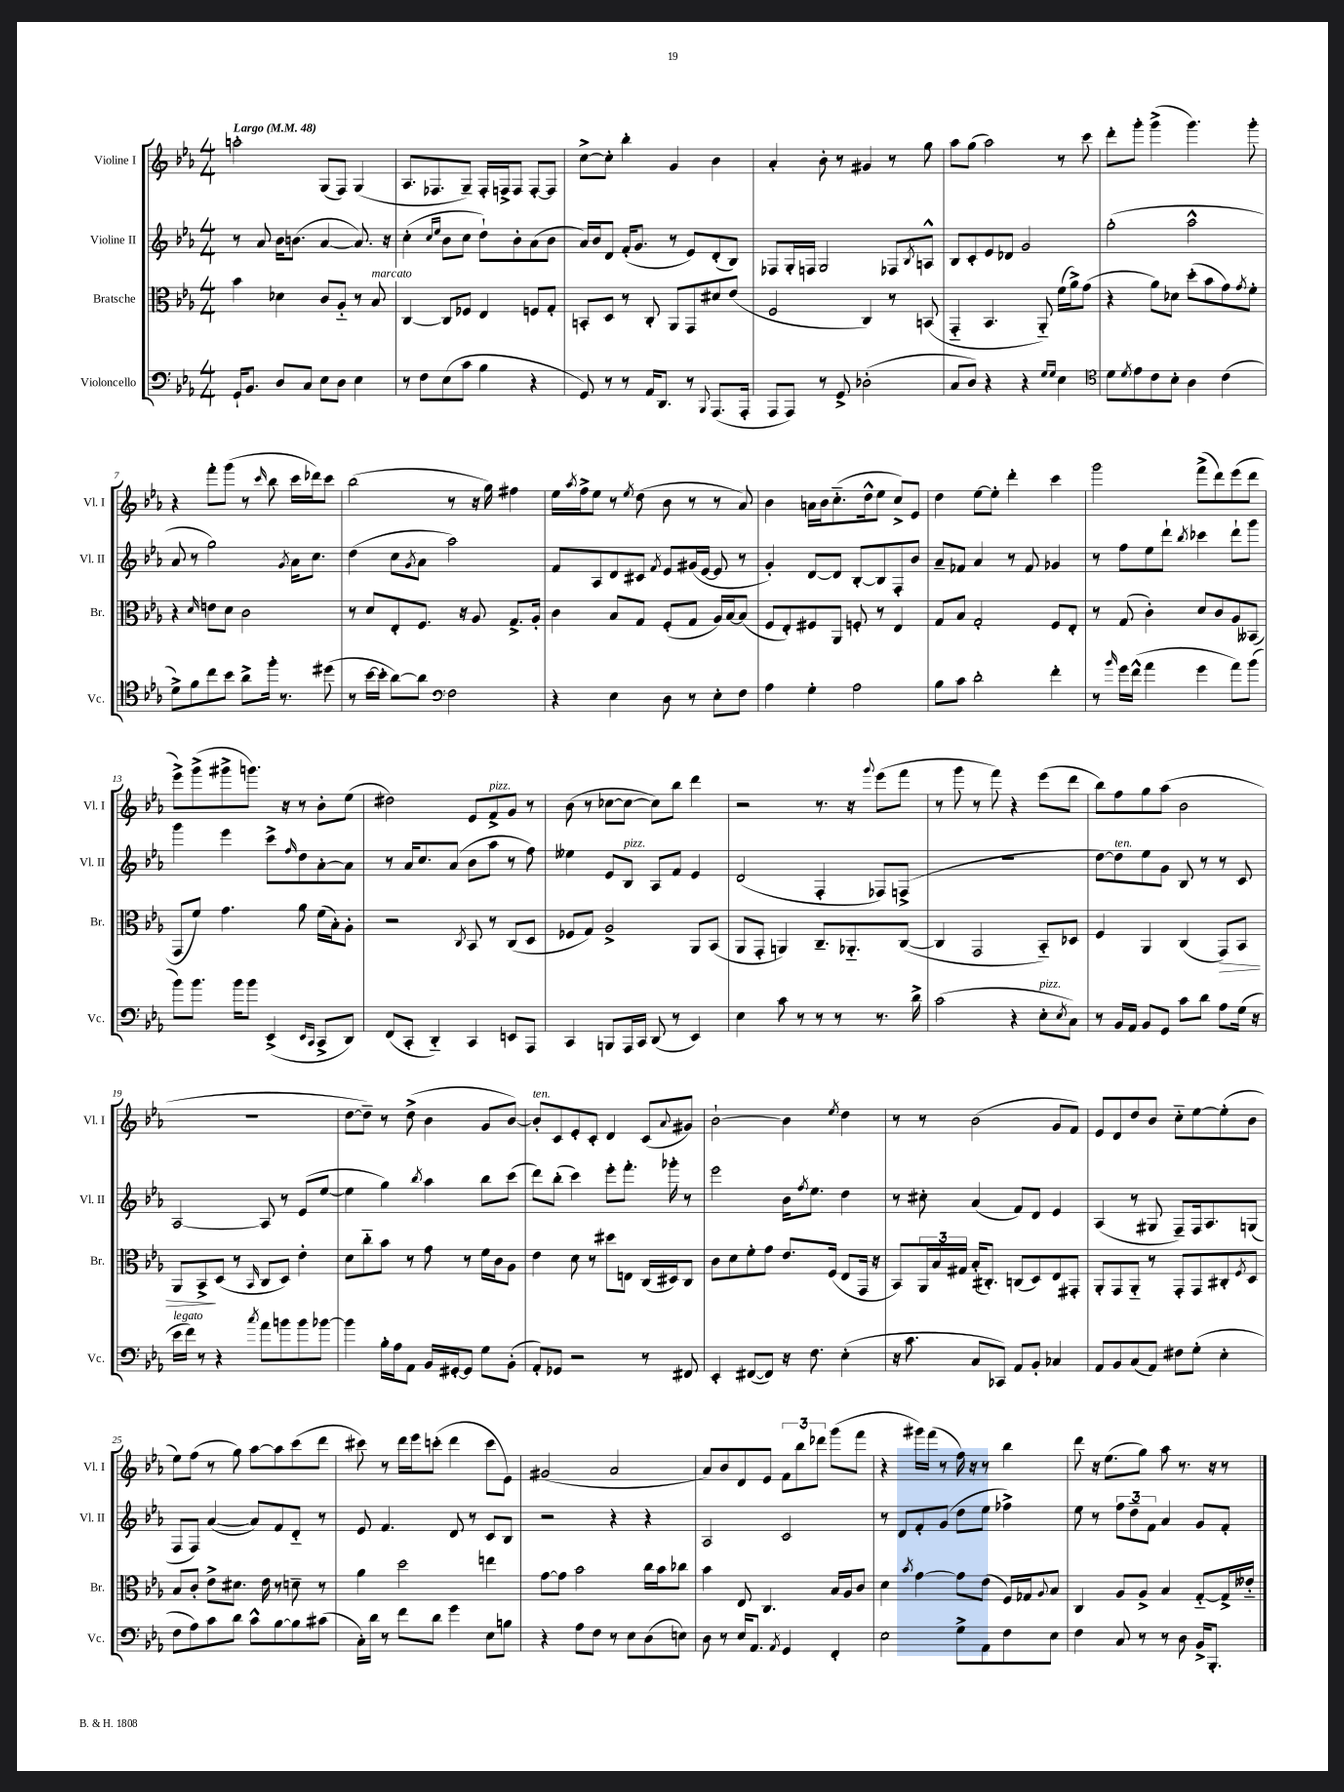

**kern	**kern	**kern	**kern
*staff4	*staff3	*staff2	*staff1
*clefF4	*clefC3	*clefG2	*clefG2
*k[b-e-a-]	*k[b-e-a-]	*k[b-e-a-]	*k[b-e-a-]
*M4/4	*M4/4	*M4/4	*M4/4
*MM48	*MM48	*MM48	*MM48
16GG`	4b-	8r	2aa'
8.BB-	.	.	.
.	.	8a-	.
8D	4d-	16b-	.
.	.	(8.b	.
8C	.	.	.
8E-	8c	[4a-	(8G
8D	8A-'~	.	8F)
4E-	8r	8.a-])	(4G
.	8B-	.	.
.	.	16r	.
=	=	=	=
8r	[4C	(4cc'	8.A-
8F	.	.	.
.	.	.	8.F-
.	.	16qqcc	.
.	.	16qqee-	.
(8E-	8C]	8b-	.
8c	8F-	8cc	8G~)
4B-	4E-	8dd`)	16F-'
.	.	.	16F^
.	.	8b-'	8F
4r	8F	(8a-	[8F'
.	8G'	8b-	8F]
=	=	=	=
8GG)	8BB'	16a-)	[8cc^
.	.	16b-	.
8r	8D	8d	8cc']
8r	8r	(16f'	4bb-'
.	.	8.g	.
16AA-	8C'	.	.
8.DD	.	.	.
.	8AA-	8r	4g
8r	8GG	8e-)	.
8qqBBB-	.	.	.
(8.AAA-	8d#	(8d'	4b-
.	(8e-	8B-)	.
16AAA-'	.	.	.
=	=	=	=
8AAA-	2F	8F-	4a-'
8AAA-)	.	16G'	.
.	.	16F	.
8r	.	2G	8b-'
8GG^	.	.	8r
(2D-'	4C)	.	4g#
.	8r	8F-	8r
.	.	8qB-	.
.	(8BB	8A^^	8gg
=	=	=	=
8C	4GG'~	8B-	8aa-
8D)	.	8c'	(8gg
4r	4.BB-	8e-	2aa-)
.	.	8d-	.
4r	.	2g	.
.	8AA-'~)	.	.
16qqG	.	.	.
16qqG	.	.	.
4E-	(16f	.	8r
.	16a-^)	.	.
.	(8g	.	8ccc
=	=	=	=
*clefC4	*	*	*
8d	4r	(2gg'	8ddd'
8qd	.	.	.
8e-	.	.	8ggg'
8c	8a-)	.	(4ggg^
8B-'	8d-	.	.
4A-	(8dd'	2aa-^^	4.ggg)
.	8b-	.	.
(4c	8g)	.	.
.	8qg	.	.
.	8f'	.	8ggg'
=	=	=	=
8d^)	4r	8a-	4r
8f	.	8r	.
.	16qqd	.	.
8cc	8e	2gg)	8fff'
8b-	8d	.	(8ggg
8a-^	2c	.	8r
.	.	.	16qqccc
16ff'	.	.	8bb-
8.r	.	.	.
.	.	8qg	.
.	.	16a-	16ccc
.	.	8.cc	16ddd-)
(8dd#	.	.	8ccc
=	=	=	=
8r	8r	(4dd	(2bb-
[16b-	8d	.	.
16b-']	.	.	.
[8a-)	8E-'	8cc	.
.	.	8qg	.
8a-]	8.F	8a-	.
*clefF4	*	*	*
2F	.	2aa-)	8r
.	16r	.	.
.	8A-	.	16r
.	.	.	16gg)
.	8.G^	.	4ff#
.	16A-'	.	.
=	=	=	=
4r	4c	8f	16ee-
.	.	.	8qaa-
.	.	.	16ff^
.	.	8A-	8ee-
4E-	8B-	8d	8r
.	.	.	8qee-
.	8G	8c#	(8dd
.	.	8qf	.
8D	(8F'	8e-	8b-
8r	8G	(16g#	8r
.	.	[16e-	.
8E-'	16A-)	8e-]	8r
.	[16B-	.	.
8F	(8B-]	8r	8a-)
=	=	=	=
4A-	8F	4g')	4b-
.	8E-')	.	.
4G'	8F#	[8d	16a
.	.	.	16b-
.	8AA-	8d]	(8.cc'~
2A-	8F'	[8B-'	.
.	.	.	16dd^^
.	8r	8B-]	8ee-
.	4E-	8F'	8cc^)
.	.	8b-	8e-
=	=	=	=
8B-	8G	8a-~	4dd
8c	8B-	8f-	.
2d'	2G'	4a-	[8ee-
.	.	.	8ee-']
.	.	8r	4ddd'
.	.	8f-	.
4f'	8F	4g-	4ccc
.	8E-'	.	.
=	=	=	=
8r	8r	8r	2ggg
16qqb-	.	.	.
16g	(8G	8ff	.
(16f^^	.	.	.
4a-	4c')	8ee-	.
.	.	8ddd`	.
.	.	8qbb-	.
4g	8d	4ccc-	(8fff^
.	8c	.	8ddd)
8a-)	8A-	8ddd`	(8eee-
(8b-	(8BB--	8ggg	8ddd
=	=	=	=
8b-)	8GG	4ggg	8eee-^)
8.b-	8f)	.	(8ggg^
.	4.g	4eee-	8ggg#^
16b-	.	.	.
8b-	.	.	8.ggg)
(4EE-^	.	8ccc^	.
.	.	.	16r
.	.	16qqff	.
.	8a-	8dd	8r
16qqEE-	.	.	.
16qqCC	.	.	.
8CC^	(16f	[8a-'	8b-'
.	16B-')	.	.
8DD)	8A-'	8a-]	(8ee-
=	=	=	=
(8FF	2r	8r	2dd#)
8CC'	.	16a-	.
.	.	8.cc	.
4DD'~)	.	.	.
.	.	(8a-	.
.	8qC	.	.
4CC	8BB-	8b-	8e-
.	8r	8aa-	8f^
8EE	(8C	8r	8g
8AAA-	8D	8ff)	8r
=	=	=	=
4CC	8F-	4ee--	(8b-
.	8G)	.	8r
8BBB	2A-^	8e-	[8cc-
16AAA-	.	8B-	8cc-_
16CC	.	.	.
(8DD	.	8A-	8cc-])
8r	.	8f	8bb-
4EE-)	8AA-	4e-	4ddd
.	(8BB-	.	.
=	=	=	=
4E-	8AA-	(2d	2r
.	8GG'	.	.
8c	4AA)	.	.
8r	.	.	.
8r	8.C~	4F'	8.r
8r	.	.	.
.	8.AA-'~	.	16r
.	.	.	8qqggg
8.r	.	8F-)	(8eee-
.	([8C	(8F^	8fff
16d^	.	.	.
=	=	=	=
(2c	4C]	1r	8r
.	.	.	8ggg
.	2GG	.	8r
.	.	.	8fff)
4r	.	.	4r
8E-'	8BB-'~)	.	(8eee-
8qE-	.	.	.
8C)	8D-	.	8ddd
=	=	=	=
8r	4F	[8dd)	8bb-)
16BB-	.	8dd]	8ff
16AA-	.	.	.
8BB-	4AA-	8ee-	8gg
8GG	.	8g	(8aa-
8c	(4C	8B-	2b-
8d	.	8r	.
8A-	8GG)	8r	.
(16G	8BB-	8c	.
16r	.	.	.
=	=	=	=
16e-	8AA-	[2A-	1r
16f)	.	.	.
8r	8BB-^	.	.
4r	(8D	.	.
.	8r	.	.
8qcc	16qqBB-	.	.
8a-	8C	8A-]	.
8b	8D)	8r	.
8b	4e-'	(8e-	.
[8b-	.	[8ee-	.
=	=	=	=
4b-]	8d	4ee-]	[8dd
.	8cc'~	.	8dd~])
16B-'	8b-	4gg)	8r
16A-	.	.	.
8AA-	8r	.	(8dd^
.	.	8qbb-	.
16BB-	8g	4aa-	4b-
[16GG#'	.	.	.
8GG#]	8r	.	.
8G	16f	8bb-	8g
.	16c	.	.
(8BB-'	8A-	(8ccc	[8b-)
=	=	=	=
8AA-')	4e-	8ddd)	8b-']
8GG-	.	(8bb-'	8c
2r	8d	4ccc)	8e-'
.	8r	.	8c'
.	8dd#	8eee-'	4d
.	8E	8.fff'	.
8r	(16C	.	(8c
.	16D#)	16ggg-'	.
.	.	.	8qqa-
8FF#	8C	8r	8g#)
=	=	=	=
4EE-'	8c	2eee-	[2b-`
.	8d	.	.
([8FF#	8f'	.	.
8FF#])	8g	.	.
16r	8.e-	16b-	4b-]
.	.	8qff	.
8.F	.	8.ee-	.
.	(16F	.	.
.	.	.	8qee-
(4E-'	8E-	4dd	4dd
.	16GG	.	.
.	16r	.	.
=	=	=	=
16r	8BB-)	8r	8r
8.c	.	.	.
.	24AA-	8cc#'	8r
.	24B-	.	.
.	24G#	.	.
8C	(16B-'	(4a-	(2b-
.	8.C#')	.	.
8CC-)	.	.	.
8AA-	(8C	8f)	.
8BB-'	8D)	8d	.
4C-	8E-	4e-	8g
.	8GG#'	.	8f)
=	=	=	=
8AA-	8AA-'	(4A-	8e-
8BB-	8GG	.	8d
(8C	8AA-'~	8r	8dd
8AA-)	8r	8G#	8b-
8F#	8GG'	8F~)	8cc'~
(8G'	8GG	16F	[8ee-
.	.	8.A-	.
4E-'	8C#'	.	(8ee-']
.	8qF	.	.
.	8D	(8G	8b-
=	=	=	=
8F	8B-	8F	8ee-)
8A-)	8c'	8F)	(8ff
8c	8e-^	([4a-	8r
8d	8.d#	.	8gg)
8c^^	.	8a-])	[8aa-
.	16e-	.	.
[8B-	8r	8f	8aa-]
8B-]	8d~	8d'~	(8ccc
(8c#	8r	8r	8ddd
=	=	=	=
16C')	4a-	8e-	8ccc#)
16d	.	.	.
8r	.	4.f	8r
8f	2dd	.	16ddd
.	.	.	16eee-
8d	.	.	(8ccc'
4g	.	8d	4ddd
.	.	8r	.
8E-	4ee	8c	8ccc
8B	.	8B-	8e-)
=	=	=	=
4r	[8g	2r	(2g#
.	8g]	.	.
8A-	2b-	.	.
8F	.	.	.
8r	.	4r	2a-
8E-	.	.	.
(8D	16cc	4r	.
.	16b-	.	.
8E)	8cc-	.	.
=	=	=	=
8D	4b-	2A-	8a-)
8r	.	.	8b-
16E-	8E-	.	8d
8.AA-	.	.	.
.	4.C	.	8e-
8qAA-	.	.	.
4GG	.	2c	12f
.	.	.	12bb-
.	.	.	12ddd-
4FF'	16B-	.	(8ggg
.	16A-	.	.
.	8c	.	8fff
=	=	=	=
2E-	4d	8r	4r
.	.	8d	.
.	8qb-	.	.
.	[4g	8f'	16ggg#)
.	.	.	(16fff
.	.	(8g	8r
8G^	8g]	8dd	16ff)
.	.	.	16r
8AA-	(8e-	8ee-	8r
8F	16F)	4ff-^)	4bb-
.	16G-	.	.
.	8qqA-	.	.
8E-	8B-	.	.
=	=	=	=
4F	4C	8ee-	8ddd
.	.	8r	16r
.	.	.	(8.ee-
8C	8A-	12ff	.
.	.	12dd~	.
8r	8A-^	.	8gg)
.	.	12f	.
8r	4B-	4a-	8aa-
8D	.	.	8.r
16BB-^	[8G'~	8g	.
8.BBB-'	.	.	16r
.	16G^]	8f'	8r
.	16e--'~	.	.
==	==	==	==
*-	*-	*-	*-
